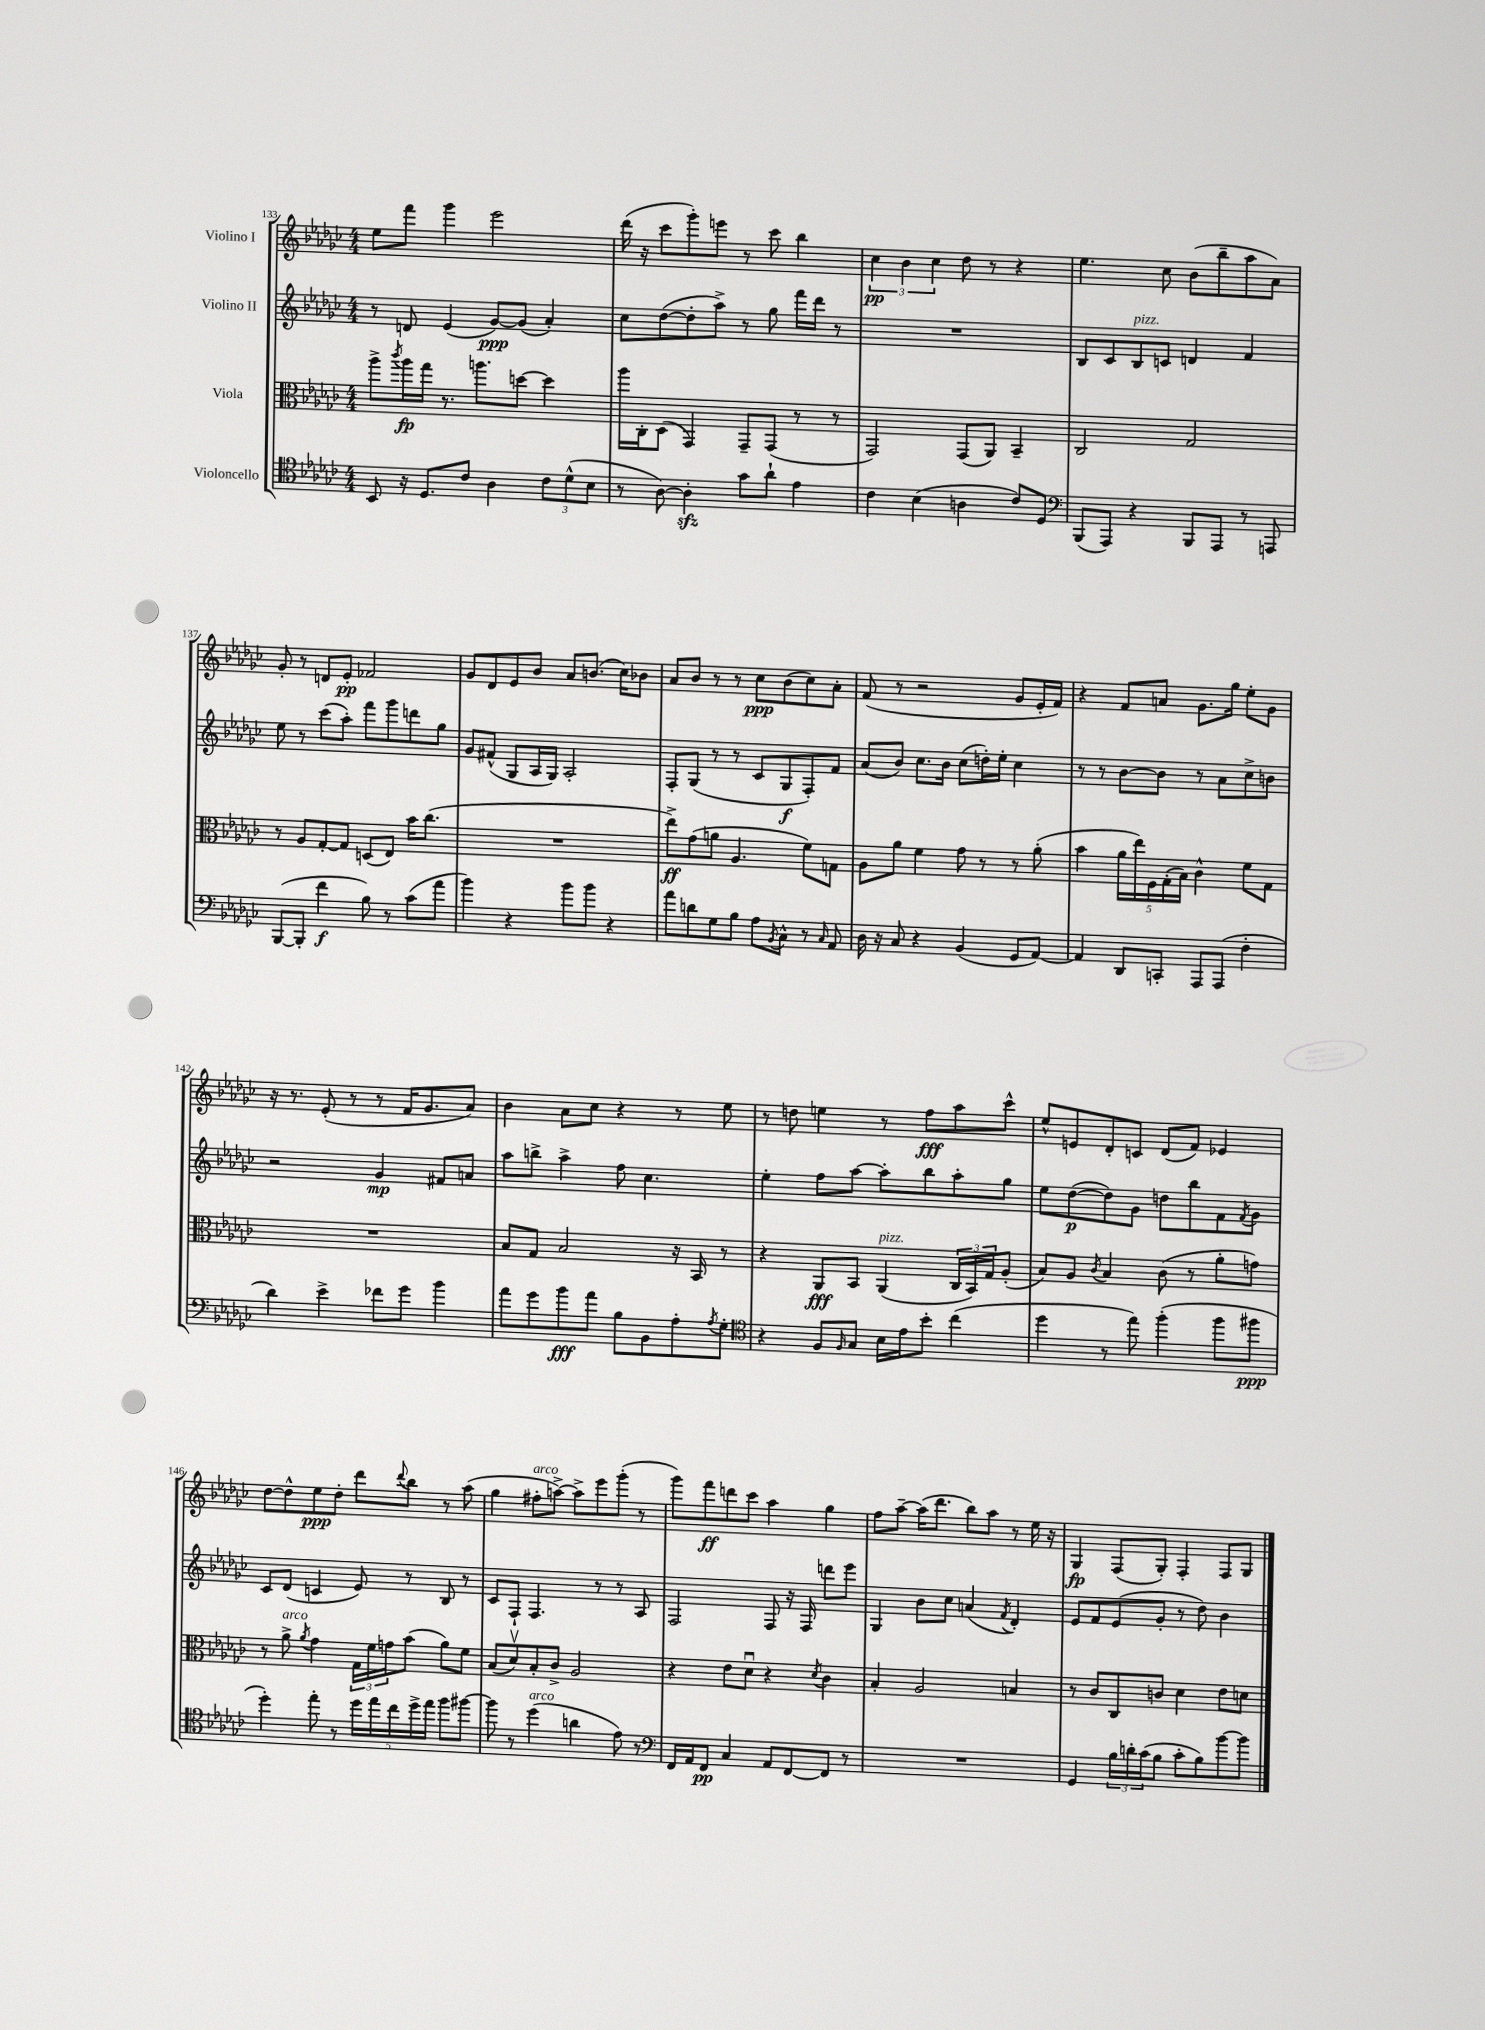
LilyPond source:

<<
\new StaffGroup <<
\new Staff = "s0" \with { instrumentName = "Violino I" } {
    \clef treble \key ges \major \numericTimeSignature \time 4/4
    ees''8 f'''8 ges'''4 ees'''2 |
    des'''16( r16 ces'''8 ges'''8-.) e'''8 r8 ces'''8 bes''4 |
    \tuplet 3/2 { ces''4\pp bes'4 ces''4 } des''8 r8 r4 |
    ees''4. ces''8 bes'8( bes''8-- aes''8 aes'8) |
    ges'8-. r8 d'8 ees'8-.\pp fes'2 |
    ges'8 des'8 ees'8 bes'8 aes'8 b'8.( ces''16) bes'8 |
    aes'8 bes'8 r8 r8 ces''8\ppp bes'8( ces''8) aes'8-. |
    f'8( r8 r2 ges'8 ees'16-. f'16) |
    r4 f'8 a'8 ges'8. ges''16 ees''8-. ges'8 |
    r16 r8. ees'8-.( r8 r8 f'16 ges'8. aes'8) |
    bes'4 aes'8 ces''8 r4 r8 ees''8 |
    r8 d''8 e''4 r8 f''8\fff aes''8 ces'''8-^ |
    ees''8-^ e'8 des'8-. c'8 des'8( f'8) ees'4 |
    des''8~ des''8-^ ees''8\ppp des''8-. des'''8 \appoggiatura { des'''8 } bes''8 r8 aes''8( |
    ges''4 fis''8-.^\markup { \italic "arco" } a''8~->) a''8-> ees'''8 ges'''8-.( r8 |
    ges'''8) f'''8\ff d'''8 ces'''8 aes''4 ges''4 |
    f''8 aes''8~-- aes''16( des'''8. bes''8) aes''8 r8 ees''16 r16 |
    ges4\fp f8( ges8-.) f4-. f8 ges8 \bar "|." |
}
\new Staff = "s1" \with { instrumentName = "Violino II" } {
    \clef treble \key ges \major \numericTimeSignature \time 4/4
    r8 d'8 ees'4( ges'8~\ppp) ges'8( aes'4-.) |
    ces''8 des''8~( des''8-. aes''8->) r8 ges''8 f'''16 des'''16 r8 |
    R1 |
    bes8 ces'8 bes8^\markup { \italic "pizz." } c'8 d'4 f'4 |
    ees''8 r8 ces'''8( aes''8-.) f'''8 ges'''8 d'''8 ges''8 |
    ges'8 fis'8-^( ges8 aes16 ges16) aes2-. |
    f8-. ges8( r8 r8 ces'8 ges8\f f8-.) f'8 |
    aes'8( bes'8) ces''8. bes'16 ces''8( d''16-.) ees''16-. ces''4 |
    r8 r8 bes'8~ bes'8 r8 aes'8 ces''8-> b'8 |
    r2 ges'4\mp fis'8 a'8 |
    aes''8 b''8-> aes''4-> f''8 ces''4. |
    ees''4-. f''8 aes''8~ aes''8-. bes''8 aes''8-. ges''8 |
    ees''8 des''8~\p( des''8) ges'8 d''8 bes''8 f'8 \acciaccatura { f'8 } ges'8 |
    ces'8 des'8( c'4 ees'8) r8 bes8 r8 |
    ces'8 f8-! f4. r8 r8 aes8 |
    f2 f8 r16 f16 d'''8 ees'''8 |
    ges4 bes'8 ces''8 a'4( \acciaccatura { f'8 } des'4-.) |
    ees'8 f'8 ees'8( ges'8-. r8 des''8) bes'4 \bar "|." |
}
\new Staff = "s2" \with { instrumentName = "Viola" } {
    \clef alto \key ges \major \numericTimeSignature \time 4/4
    aes''8-> \acciaccatura { ces'''8 } aes''16\fp ges''16 r8. a''8. d''8~ d''4 |
    aes''16 ces16-. des8( ges,4) ges,8-- ges,8( r8 r8 |
    ges,2) ges,8( aes,8) bes,4-- |
    ces2 ges2 |
    r8 aes8 ges8~-. ges8 d8( ees8) bes'16 ces''8.( |
    R1 |
    ees''8->\ff) ges'8( a'8 aes4. f'8) g8 |
    aes8 aes'8 f'4 ges'8 r8 r8 aes'8-.( |
    bes'4 \tuplet 5/4 { aes'16 ees''16) f16 ges16-.( bes16) } ces'4-^ f'8 ges8 |
    R1 |
    bes8 ges8 bes2 r16 bes,16 r8 |
    r4 aes,8\fff bes,8 aes,4^\markup { \italic "pizz." }( \tuplet 3/2 { ces16 bes,16) ges16 } aes8-.( |
    bes8) aes8 \acciaccatura { ces'8 } bes4 ces'8( r8 aes'8-. g'8) |
    r8 aes'8->^\markup { \italic "arco" } \acciaccatura { aes'8 } ges'4 \tuplet 3/2 { ges16 f'16 g'16 } bes'8( aes'8) f'8 |
    bes8( des'8\upbow) bes8-. ces'8-> aes2 |
    r4 ees'8 des'8\downbow r4 \acciaccatura { des'8 } ces'4 |
    bes4-. aes2 b4 |
    r8 ces'8 ces8 c'8 des'4 ees'8 d'8 \bar "|." |
}
\new Staff = "s3" \with { instrumentName = "Violoncello" } {
    \clef tenor \key ges \major \numericTimeSignature \time 4/4
    bes,8 r16 des8. ces'8 aes4 \tuplet 3/2 { ces'8 des'8-^( bes8 } |
    r8 aes8~) aes4-.\sfz ges'8 aes'8-! ees'4 |
    ces'4 bes4( a4 ces'8) des8 |
    \clef bass bes,,8( aes,,8) r4 bes,,8 aes,,8 r8 a,,8 |
    bes,,8~( bes,,8-. f'4\f bes8) r8 ces'8( aes'8 |
    bes'4) r4 bes'8 bes'8 r4 |
    aes'8 d'8 ges8 bes8 aes8 \acciaccatura { bes,8 } ces8-^ r8 \grace { ces16 } aes,8 |
    des16 r16 ces8 r4 bes,4( ges,8 aes,8~) |
    aes,4 des,8 c,8-. aes,,8 aes,,8( f4-. |
    des'4) ees'4-> fes'8 ges'8 bes'4 |
    aes'8 ges'8 bes'8\fff aes'8 bes8 bes,8 aes8-. \acciaccatura { aes8 } ges8-. |
    \clef tenor r4 f8 \grace { f16 } ges8 bes16 ees'16 bes'8-. ces''4( |
    des''4 r8 ees''8) f''4-.( f''8 fis''8\ppp |
    des''4-.) ees''8-. r8 \tuplet 5/4 { des''16 ees''16 ces''16 des''16-> ees''16 } f''8 fis''8~ |
    fis''8 r8 des''4^\markup { \italic "arco" }( a'4 ees'8) r8 |
    \clef bass f,16 aes,16 f,8\pp ces4 aes,8 f,8~ f,8 r8 |
    R1 |
    ges,4 \tuplet 3/2 { bes16 d'16-. ces'16( } bes8 ces'8-. bes8) bes'8~ bes'8 \bar "|." |
}
>>
>>
\layout { \context { \Score currentBarNumber = #133 } }
